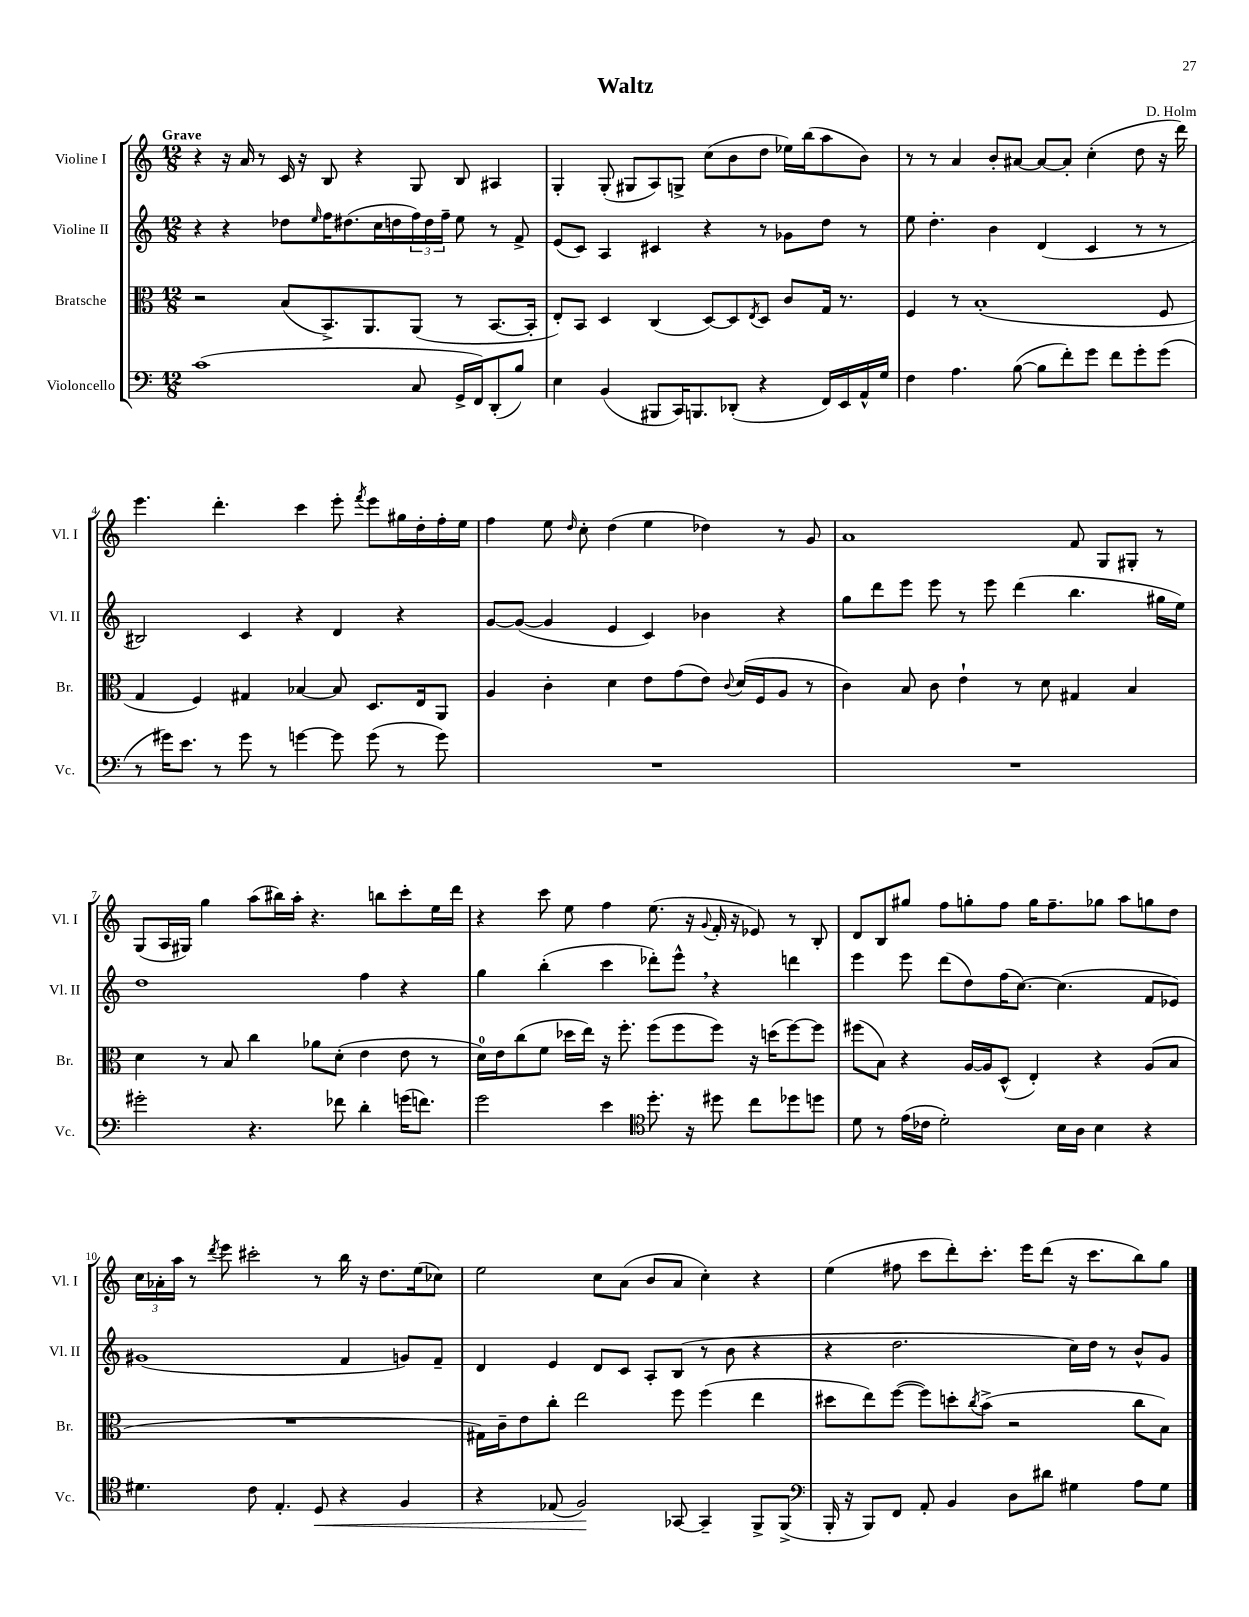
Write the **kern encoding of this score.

**kern	**dynam	**kern	**kern	**kern
*part4	*part4	*part3	*part2	*part1
*staff4	*staff4	*staff3	*staff2	*staff1
*I"Violoncello	*	*I"Bratsche	*I"Violine II	*I"Violine I
*I'Vc.	*	*I'Br.	*I'Vl. II	*I'Vl. I
*clefF4	*	*clefC3	*clefG2	*clefG2
*k[]	*	*k[]	*k[]	*k[]
*M12/8	*	*M12/8	*M12/8	*M12/8
=1	=1	=1	=1	=1
!	!	!	!	!LO:TX:a:B:t=Grave
(1c	.	2r	4r	4r
.	.	.	4r	16r
.	.	.	.	16a/
.	.	.	.	8r
.	.	(8B/L	8dd-X\L	16c/
.	.	.	.	16r
.	.	.	16qqee/	.
.	.	8.BB^/)	16ff\K	8B/
.	.	.	(8.dd#X\	.
.	.	.	.	4r
.	.	8.AA/	.	.
.	.	.	16cc\L	.
.	.	.	16ddn\	.
8C/	.	(8AA/J	24ff\)	8G/
.	.	.	24dd\	.
.	.	.	24ff~\JJ	.
16GG^/LL	.	8r	8ee\	8B/
16FF/J)	.	.	.	.
(8DD'/	.	[8.BB/L	8r	4A#X/
8B/J)	.	.	8f^/	.
.	.	16BB'/Jk]	.	.
=2	=2	=2	=2	=2
4E\	.	8E'/L)	(8e/L	4G'/
.	.	8BB/J	8c/J)	.
(4BB/	.	4D/	4A/	(8G'/
.	.	.	.	8G#X/L
8BBB#X/L	.	(4C/	4c#X/	8A/)
16CC/K)	.	.	.	8Gn^/J
8.BBBn/	.	.	.	.
.	.	[8D/L)	4r	(8cc\L
(8DD-X'/J	.	8D/]	.	8b\
.	.	8qE/	.	.
4r	.	8D/J	8r	8dd\J
.	.	8c/L	8g-X\L	16ee-X\LL)
.	.	.	.	(16bb\J
16FF/LL)	.	16G/Jk	8dd\J	8aa\
16EE/	.	8.r	.	.
16AA^^/	.	.	8r	8b\J)
16G/JJ	.	.	.	.
=3	=3	=3	=3	=3
4F\	.	4F/	8ee\	8r
.	.	.	4.dd'\	8r
4.A\	.	8r	.	4a/
.	.	(1B'	.	.
.	.	.	4b\	8b'/L
([8B\	.	.	.	[8a#X/J
8B\L]	.	.	(4d/	8a#/L_
8f'\)	.	.	.	8a#'/J]
8g\J	.	.	4c/	(4cc'\
8f\L	.	.	.	.
8g'\	.	.	8r	8dd\
(8g\J	.	8F/	8r	16r
.	.	.	.	16ddd\)
!!LO:LB:g=z
=4	=4	=4	=4	=4
8r	.	4G/	2B#X/)	4.eee\
16g#X\KL)	.	.	.	.
8.e\J	.	.	.	.
.	.	4F/)	.	.
8r	.	.	.	4.ddd'\
8g#\	.	4G#X/	4c/	.
8r	.	.	.	.
[4gn\	.	[4B-X/	4r	4ccc\
8g\]	.	8B-/]	4d/	8eee'\
.	.	.	.	8qfff/
(8g\	.	8.D/L	.	8eee\L
8r	.	.	4r	16gg#X\L
.	.	16E/k	.	16dd'\
8g\)	.	8AA/J	.	16ff'\
.	.	.	.	16ee\JJ
=5	=5	=5	=5	=5
1.r	.	4A/	[8g/L	4ff\
.	.	.	(8g/J_	.
.	.	4c'\	4g/]	8ee\
.	.	.	.	16qqdd/
.	.	.	.	8cc'\
.	.	4d\	4e/	(4dd\
.	.	8e\L	4c/)	4ee\
.	.	(8g\	.	.
.	.	8e\J)	4b-X\	4dd-X\)
.	.	8qqc/	.	.
.	.	(16d/LL	.	.
.	.	16F/J	.	.
.	.	8A/J	4r	8r
.	.	8r	.	8g/
=6	=6	=6	=6	=6
1.r	.	4c\)	8gg\L	1a
.	.	.	8ddd\	.
.	.	8B/	8eee\J	.
.	.	8c\	8eee\	.
.	.	4e`\	8r	.
.	.	.	8eee\	.
.	.	8r	(4ddd\	.
.	.	8d\	.	.
.	.	4G#X/	4.bb\	8f/
.	.	.	.	8G/L
.	.	4B/	.	8G#X'/J
.	.	.	16gg#X\LL	8r
.	.	.	16ee\JJ)	.
!!LO:LB:g=z
=7	=7	=7	=7	=7
2g#X'\	.	4d\	1dd	(8G/L
.	.	.	.	16A/L
.	.	.	.	16G#X/JJ)
.	.	8r	.	4gg\
.	.	8B/	.	.
4.r	.	4cc\	.	(8aa\L
.	.	.	.	16bb#X\L)
.	.	.	.	16aa'\JJ
.	.	8a-X\L	.	4.r
8f-X\	.	(8d'\J	.	.
4d'\	.	4e\	4ff\	.
.	.	.	.	8bbn\L
(16gn\KL	.	8e\	4r	8ccc'\
8.fn\J)	.	.	.	.
.	.	8r	.	16ee\L
.	.	.	.	16ddd\JJ
=8	=8	=8	=8	=8
2g\	.	16d\LL)	4gg\	4r
.	.	16e\J	.	.
.	.	(8cc\	.	.
.	.	8f\J	(4bb'\	8ccc\
.	.	16dd-X\LL	.	8ee\
.	.	16ee\JJ)	.	.
4e\	.	16r	4ccc\	4ff\
.	.	8.ff'\	.	.
*clefC4	*	*	*	*
8.dd'\	.	(8ff\L	8ddd-X'\L)	(8.ee\
.	.	8ff\	8eee^^,\J	.
16r	.	.	.	16r
.	.	.	.	8qqg/
8dd#X\	.	8ff\J)	4r	16f'/
.	.	.	.	16r
8cc\L	.	16r	.	8e-X/)
.	.	(16ddn\KL	.	.
8dd-X\	.	[8ff\)	4dddn\	8r
8ddn\J	.	8ff\J]	.	8B'/
=9	=9	=9	=9	=9
8d\	.	(8ff#X\L	4eee\	8d/L
8r	.	8B\J)	.	8B/
(16e\LL	.	4r	8eee\	8gg#X/J
16c-X\JJ	.	.	.	.
2d'\)	.	.	(8ddd\L	8ff\L
.	.	[16A/LL	8dd\)	8ggn'\
.	.	16A/J]	.	.
.	.	(8D^^/J	(16ff\K	8ff\J
.	.	.	[8.cc\J)	.
.	.	4E'/)	.	16gg\KL
.	.	.	.	8.ff~\
16B\LL	.	.	(4.cc\]	.
16A\JJ	.	.	.	.
4B\	.	4r	.	8gg-X\J
.	.	.	.	8aa\L
4r	.	(8A/L	8f/L	8ggn\
.	.	8B/J	8e-X/J)	8dd\J
!!LO:LB:g=z
=10	=10	=10	=10	=10
4.d#X\	.	1.r	(1g#X	24cc\LL
.	.	.	.	24a-X'\
.	.	.	.	24aa\JJ
.	.	.	.	8r
.	.	.	.	8qddd/
.	.	.	.	8eee\
8c\	.	.	.	2ccc#X'\
4.E'/	.	.	.	.
!	!LO:HP:b	!	!	!
8D/	<	.	.	8r
4r	.	.	4f/	16bb\
.	.	.	.	16r
.	.	.	.	8.dd\L
4F/	.	.	8gn/L)	.
.	.	.	.	(16ee\k
.	.	.	8f~/J	8cc-X\J)
=11	=11	=11	=11	=11
4r	.	16G#X\LL)	4d/	2ee\
.	.	16c~\J	.	.
.	.	8e\	.	.
(8E-X/	.	8cc'\J	4e/	.
2F/)	.	2ee\	.	.
.	.	.	8d/L	8cc\L
.	.	.	8c/J	(8a\J
.	.	.	8A'/L	8b/L
[8GG-X/	[	8ff\	(8B/J	8a/J
4GG-~/]	.	(4ff\	8r	4cc'\)
.	.	.	8b\	.
8FF^/L	.	4ee\	4r	4r
(8FF^/J	.	.	.	.
=12	=12	=12	=12	=12
*clefF4	*	*	*	*
16BBB'/	.	8dd#X\L	4r	(4ee\
16r	.	.	.	.
8BBB/L)	.	8ee\)	.	.
8FF/J	.	([8ff\J	2.dd\	8ff#X\
8AA'/	.	8ff\L])	.	8ccc\L
4BB/	.	8ddn'\	.	8ddd'\)
.	.	8qcc/	.	.
.	.	(8b^\J	.	8.ccc'\J
8D\L	.	2r	.	.
.	.	.	.	16eee\KL
8d#X\J	.	.	.	(8ddd\J
4G#X\	.	.	16cc\LL)	16r
.	.	.	16dd\JJ	8.ccc\L
.	.	.	8r	.
8A\L	.	8cc\L	8b^^/L	8bb\)
8G#\J	.	8B\J)	8g/J	8gg\J
==	==	==	==	==
*-	*-	*-	*-	*-
